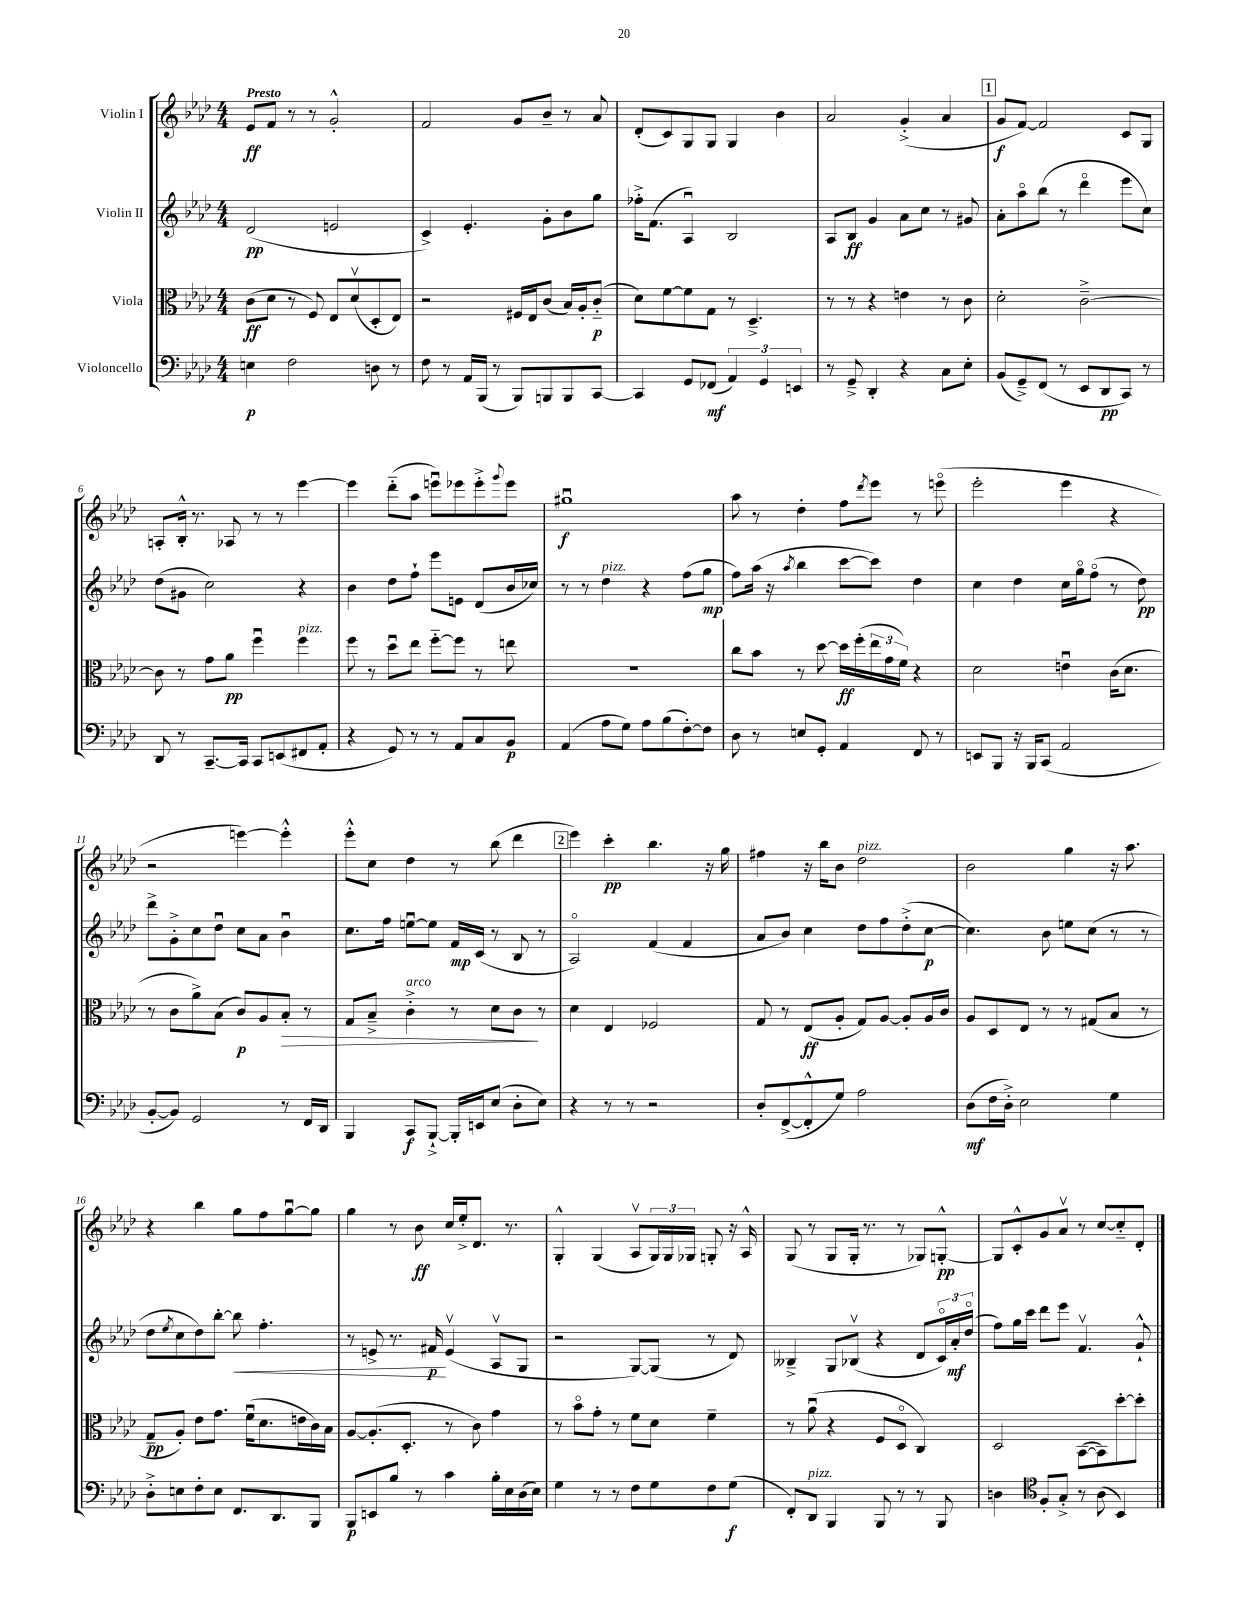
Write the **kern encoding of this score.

**kern	**kern	**kern	**kern
*staff4	*staff3	*staff2	*staff1
*clefF4	*clefC3	*clefG2	*clefG2
*k[b-e-a-d-]	*k[b-e-a-d-]	*k[b-e-a-d-]	*k[b-e-a-d-]
*M4/4	*M4/4	*M4/4	*M4/4
4E	(8c	(2d-	8e-
.	8d-	.	8f
2F	8r	.	8r
.	8F)	.	8r
.	8E-	2e	2g'^^
.	(8d-v	.	.
8D	8D-'	.	.
8r	8E-)	.	.
=	=	=	=
8F	2r	4c^)	2f
8r	.	.	.
16AA-	.	4.e-'	.
(16BBB-	.	.	.
8r	.	.	.
8BBB-)	16F#	.	8g
.	16E-	.	.
8BBB	(8c	8g'	8b-~
8BBB	16B-)	8b-	8r
.	16A-'	.	.
[8CC	(8c'~	8gg	8a-
=	=	=	=
4CC]	8d-)	16ff-'^	(8d-'
.	.	(8.f	.
.	[8f	.	8c)
8GG	8f]	4A-u)	8G
(8FF-	8G	.	8G
6AA-)	8r	2B-	4G
.	4.D-~^	.	.
6GG	.	.	.
.	.	.	4b-
6EE	.	.	.
=	=	=	=
8r	8r	8A-	2a-
8GG~^	8r	8B-	.
4DD-'	4r	4g	.
4r	4e	8a-	(4g'^
.	.	8cc	.
8C	8r	8r	4a-
8E-'	8c	8g#	.
=	=	=	=
(8BB-	2d-'	8a-'	8g
8GG~^)	.	8aa-o	[8f)
(8FF	.	(8bb-	2f]
8r	.	8r	.
8EE-	[2c~^	4ddd-o	.
8DD-	.	.	.
8CC)	.	8eee-	8c
8r	.	8cc)	8G
=	=	=	=
8DD-	8c]	(8dd-	8A'
8r	8r	8g#	16B-'^^
.	.	.	8.r
[8.CC~	8g	2cc)	.
.	8a-	.	8A-
16CC]	.	.	.
8CC	4ffu	.	8r
(8EE	.	.	8r
8FF#	4ff	4r	[4eee-
8AA-'	.	.	.
=	=	=	=
4r	8ff	4b-	4eee-]
.	8r	.	.
8GG)	8dd-u	8dd-	(8ddd-'~
8r	8ee-	8ff`	8aa-
8r	[8ff'~	8eee-	8eeeu)
8AA-	8ff]	8e	8eee-
8C	8r	(8d-	8eee-'^
.	.	.	8qqggg
8BB-	8ee	16b-	8eee-
.	.	16cc-)	.
=	=	=	=
(4AA-	1r	8r	1gg#u
.	.	8r	.
8A-	.	4dd-	.
8G)	.	.	.
8A-	.	4r	.
(8B-	.	.	.
[8F')	.	(8ff	.
8F]	.	8gg	.
=	=	=	=
8D-	8cc	8ff)	8aa-
8r	8b-	(16aa-	8r
.	.	16r	.
.	.	8qaa-	.
8E	8r	4bb-	4dd-'
8GG'	[8dd-	.	.
4AA-	16dd-]	[8ccc	8ff
.	(16ff'	.	.
.	.	.	8qddd-
.	24ee-	8ccc])	8eee-
.	24g	.	.
.	24f)	.	.
8FF	4r	4dd-	8r
8r	.	.	(8eeeo
=	=	=	=
8EE	2d-	4cc	2eee-'
8BBB-	.	.	.
16r	.	4dd-	.
16BBB-	.	.	.
(8CC	.	.	.
2AA-	4eu	16cc	4eee-
.	.	16ggo	.
.	.	(8ffo	.
.	(16c	8r	4r
.	8.d-	.	.
.	.	8dd-)	.
=	=	=	=
[8BB-'	8r	8ddd-^	2r
8BB-])	8c	8g'^	.
2GG	8a-^)	8cc	.
.	(8B-	8dd-u	.
.	8c)	8cc	[4eee)
.	8A-	8a-	.
8r	8B-'	4b-u	4eee'^^]
16FF	8r	.	.
16DD-	.	.	.
=	=	=	=
4BBB-	8G	8.cc	8eee-'^^
.	8B-~^	.	8cc
.	.	16ff	.
8CC	4c'^	[8eeu	4dd-
[8BBB-`^	.	8ee]	.
16BBB-']	8r	16f	8r
16EE	.	(16c	.
(8E-	8d-	8r	(8bb-
8D-'	8c	8B-	4ddd-
8E-)	8r	8r	.
=	=	=	=
4r	4d-	2A-o)	4eee-)
8r	4E-	.	4ccc'
8r	.	.	.
2r	2F-	(4f	4.bb-
.	.	4f	.
.	.	.	16r
.	.	.	16gg
=	=	=	=
8D-'	8G	8a-	4ff#
([8FF^	8r	8b-)	.
8FF'^^]	(8E-	4cc	16r
.	.	.	16bb-
8G)	8A-'	.	8b-
2A-	8G)	8dd-	2dd-
.	[8A-	8ff	.
.	8A-']	(8dd-'^	.
.	16A-	[8cc	.
.	16c	.	.
=	=	=	=
(8D-	8A-	4.cc])	2b-
16F	8D-	.	.
16D-'^)	.	.	.
2E-	8E-	.	.
.	8r	8b-	.
.	8r	8ee	4gg
.	(8G#	(8cc	.
4G	8B-	8r	16r
.	.	.	8.aa-
.	8r	8r	.
=	=	=	=
8D-'^	8G~	8dd-	4r
.	.	8qee-	.
8E	8A-')	8cc	.
8F'	8e-	8dd-)	4bb-
8E	8.g	[8bb-'	.
8.FF	.	8bb-]	8gg
.	(16fu	.	.
.	8.d-	4.ff'	8ff
8.DD-	.	.	.
.	.	.	[8ggu
.	16e	.	.
8BBB-	16c)	.	8gg]
.	16B-	.	.
=	=	=	=
8BBB-	[8A-	8r	4gg
8EE	(8.A-']	8e^	.
8B-	.	8.r	8r
.	8.D-'	.	.
8r	.	.	8b-
.	.	16f#	.
4c	8r	(4ev	16cc
.	.	.	16ee-'^
.	8c)	.	8.d-
16B-'	4g	8A-v	.
16E-	.	.	8.r
(16D-	.	8G	.
16E-)	.	.	.
=	=	=	=
4G	8r	2r	4G'^^
.	8b-o	.	.
8r	8g'	.	(4G
8r	8r	.	.
8F	8f	[8G)	8A-v
8G	8d-	(8G]	24G)
.	.	.	24G
.	.	.	24G-
8F	4f~	8r	8G'
(8G	.	8d-)	16r
.	.	.	16A-^^
=	=	=	=
8FF')	8r	4B--~^	(8G
8DD-	(8a-u	.	8r
4BBB-	4r	8G	8G
.	.	(8B-v	16G'
.	.	.	8.r
8BBB-	8F	4r	.
8r	8D-o	.	8r
8r	4C)	8d-	8G-)
8BBB-	.	24co)	[8G'^^
.	.	24a-'	.
.	.	(24dd-o	.
=	=	=	=
4D	2D-	8ff)	8G]
.	.	16gg	8c'^^
.	.	16ccc	.
*clefC4	*	*	*
8F'	.	8ddd-	8g
8G'^	.	8eee-	8a-v
8r	([8BB-	4.fv	8r
(8A-	8BB-])	.	[8cc
4BB-)	[8dd-'	.	8cc'~]
.	8dd-']	8g`^^	8d-'
==	==	==	==
*-	*-	*-	*-
